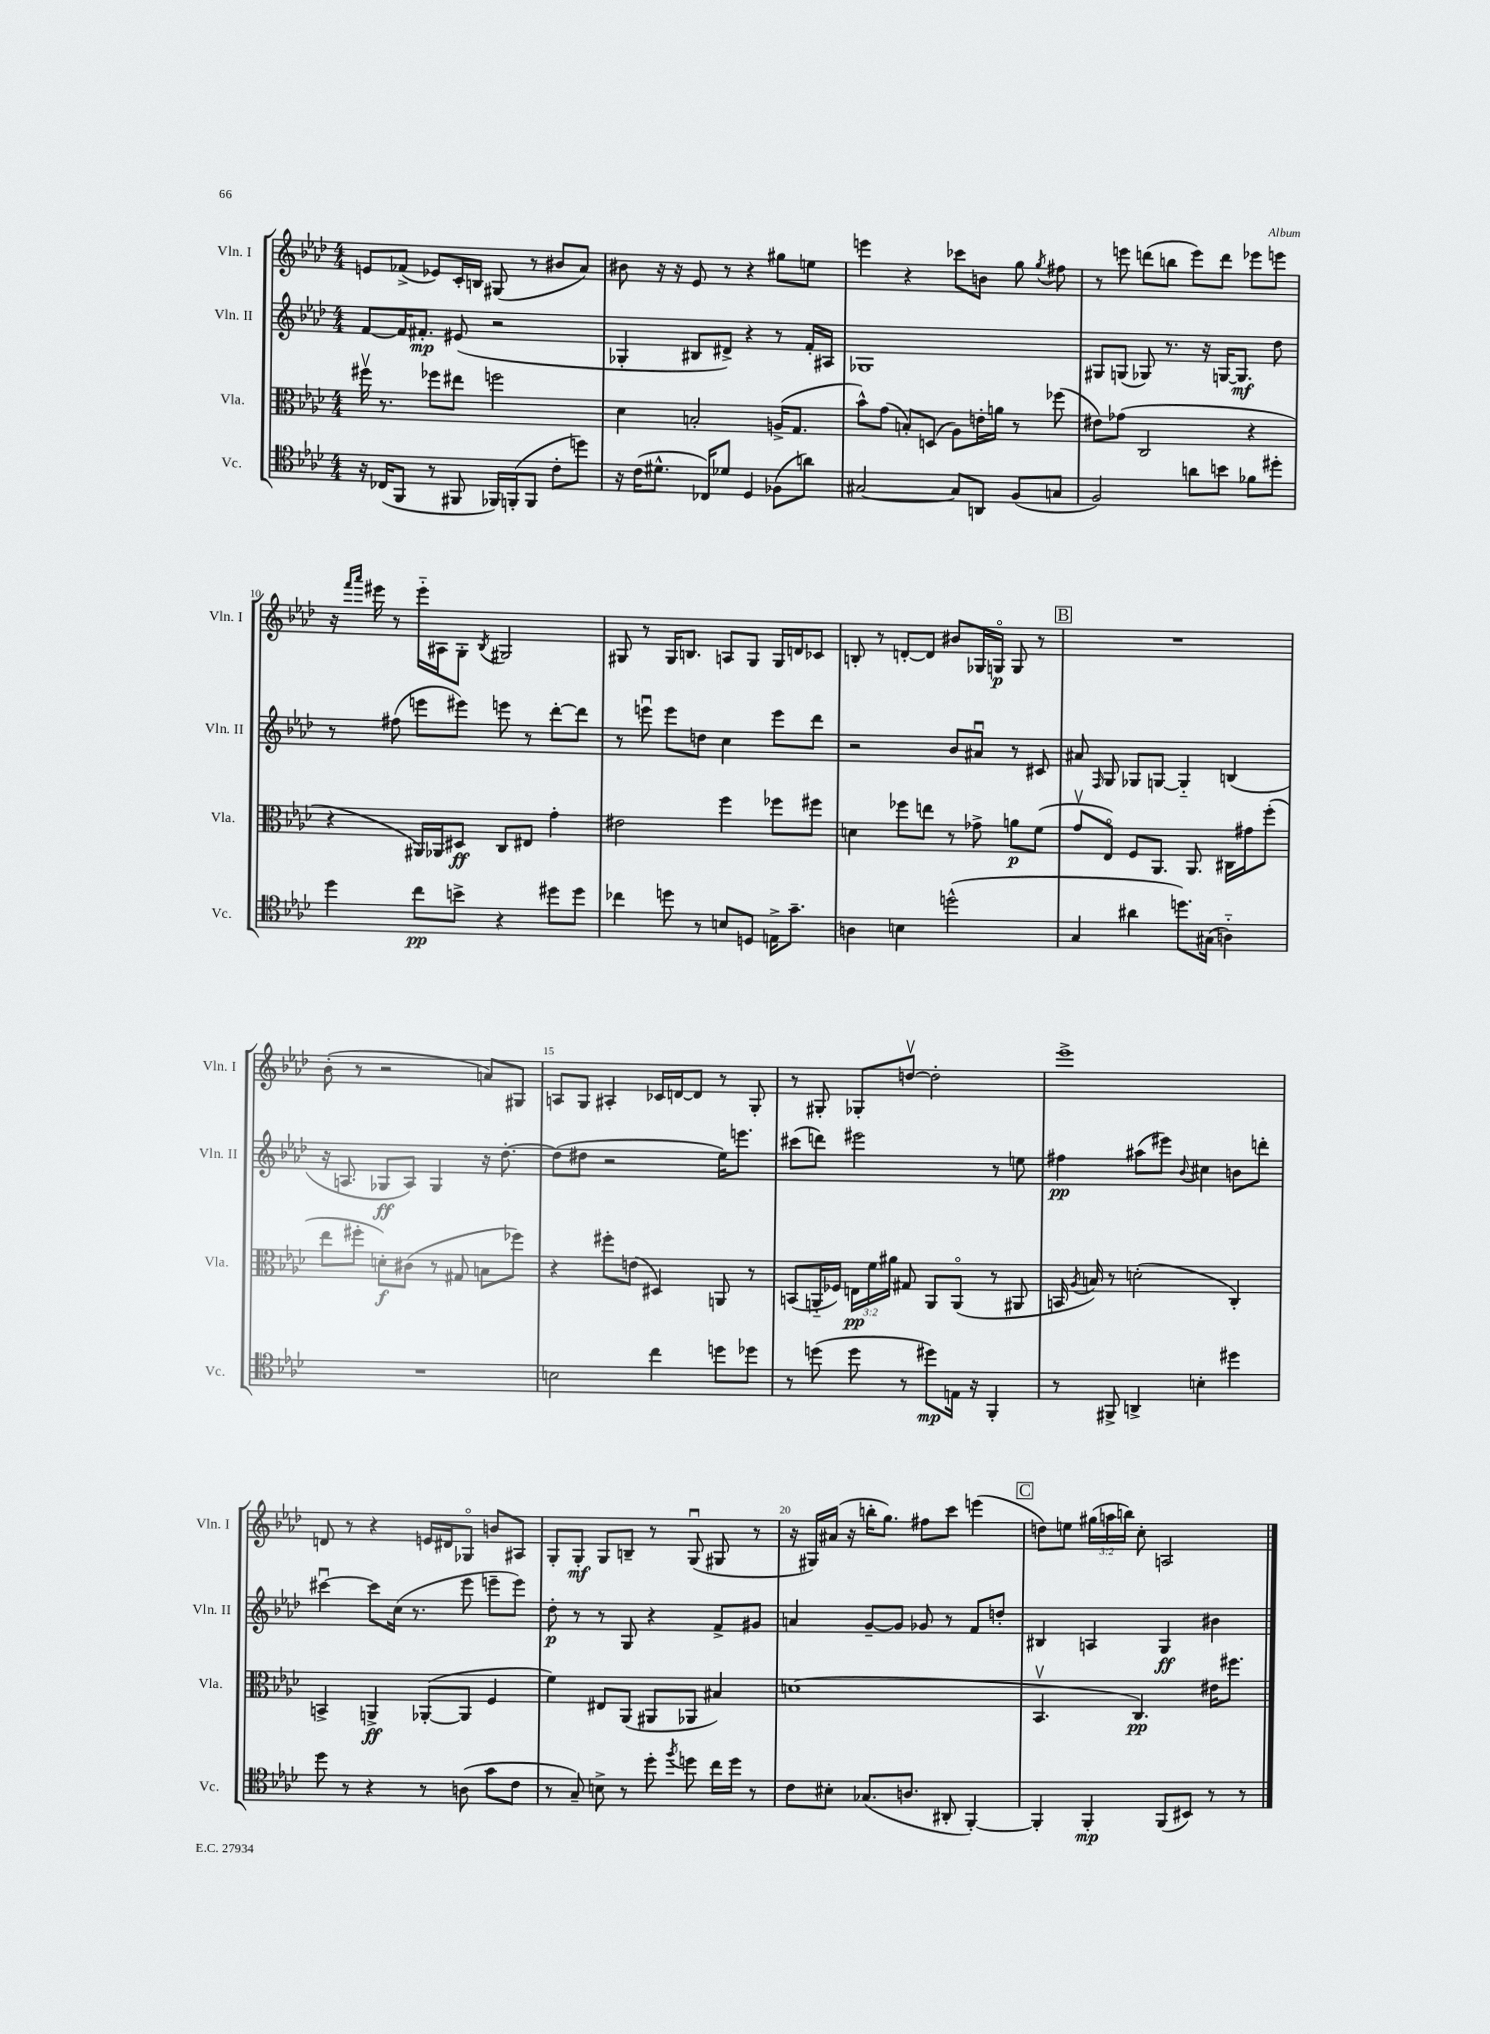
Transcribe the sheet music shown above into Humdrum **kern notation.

**kern	**kern	**kern	**kern
*staff4	*staff3	*staff2	*staff1
*clefC4	*clefC3	*clefG2	*clefG2
*k[b-e-a-d-]	*k[b-e-a-d-]	*k[b-e-a-d-]	*k[b-e-a-d-]
*M4/4	*M4/4	*M4/4	*M4/4
16r	16ff#v	[8f	8e
(16C-	8.r	.	.
8FF	.	16f]	(8f-^
.	.	8.f#'	.
8r	8ff-	.	8e-)
8FF#	8ee#	(8e#	16c'
.	.	.	16B
16FF-)	2ff	2r	(8G#
(16FF'	.	.	.
8FF	.	.	8r
8c'	.	.	8b#
8dd)	.	.	8a-)
=	=	=	=
16r	4d-	4G-'	8b#
(16c	.	.	.
8.d#^^	.	.	16r
.	.	.	16r
.	2B'	8B#	8e-
16C-)	.	.	.
8d-	.	8d#^)	8r
4D-	.	4r	4r
(8F-	(16A^	8r	8gg#
.	8.G	.	.
8a)	.	16f'	8ee
.	.	16A#	.
=	=	=	=
[2G#	8b-^^)	1G-	4eee
.	(8g	.	.
.	8B')	.	4r
.	(8D	.	.
8G#]	8A-)	.	8ccc-
8AA	16e'	.	8b
.	16a	.	.
(8F	8r	.	8gg
.	.	.	8qgg
8G	(8ff-	.	8ff#
=	=	=	=
2F)	8e#)	8G#	8r
.	(8g-	(8G	8eee
.	2C	8G-)	(8ddd
.	.	8.r	8bb
8a	.	.	8eee)
.	.	16r	.
8b	.	[16G	8ddd
.	.	8.G]	.
8f-	4r	.	8eee-
8dd#'	.	8dd-	8eee
=	=	=	=
4dd-	4r	8r	16r
.	.	.	16qqfff
.	.	.	16qqaaa-
.	.	.	16eee#
.	.	(8ff#	8r
8cc	16AA#)	8eee	16eee#'~
.	16AA-	.	16A#
8b^	8D#	8eee#)	8G'
.	.	.	8qB-
4r	8C	8eee	2G#
.	8E#	8r	.
8dd#	4g'	[8ddd-'	.
8dd#	.	8ddd-]	.
=	=	=	=
4cc-	2e#	8r	8G#
.	.	8eeeu	8r
8dd	.	8eee	16G#
.	.	.	8.B
8r	.	8dd	.
8B	4ff	4cc	8A
8D	.	.	8G#
16E^	8ff-	8eee	16G#
8.g~	.	.	16d
.	8ff#	8ddd-	8c-
=	=	=	=
4A	4d	2r	8B'
.	.	.	8r
4B	8ff-	.	[8d'
.	8ee	.	8d]
(2dd^^	8r	8b-	8b#
.	8g-^	8a#u	16G-
.	.	.	16Go
.	8a	8r	8G
.	(8f	8c#	8r
=	=	=	=
4G	8gv	8a#	1r
.	.	16qqF	.
.	8E-o)	8G	.
4a#	8F	8G-	.
.	8.AA-	[8G	.
8.dd)	.	4G'~]	.
.	8.AA-	.	.
(16G#	.	.	.
4A'~)	16C#	(4B	.
.	16g#	.	.
.	(8ff'	.	.
=	=	=	=
1r	8ee-	16r	(8b-'
.	.	8.A	.
.	8ff#'	.	8r
.	8d')	8G-	2r
.	(8c#	8A)	.
.	8r	4G-	.
.	8G#	.	.
.	8B	16r	8a)
.	.	[8.dd-'	.
.	8ff-)	.	8G#
=	=	=	=
2B	4r	(8dd-]	8A
.	.	8dd#	8G
.	8ff#'	2r	4A#'
.	(8e	.	.
4cc	4D#)	.	16c-
.	.	.	[16d
.	.	.	8d]
8dd	8AA	16ee-)	8r
.	.	8.eee	.
8dd-	8r	.	8G'
=	=	=	=
8r	(8BB	(8ccc#	8r
(8dd	16AA'~	8ddd)	8G#'
.	16F-)	.	.
8dd	24E	2eee#	8G-'
.	24f	.	.
.	24a#	.	.
8r	8G#	.	[8ddv
8dd#)	8AA	.	2dd']
16E	(8AAo	.	.
16r	.	.	.
4FF'	8r	8r	.
.	8AA#	8ee	.
=	=	=	=
8r	16BB	4ff#	1eee-^
.	8qA-	.	.
.	16B)	.	.
8FF#^	8r	.	.
4AA^	(2d'	(8aa#	.
.	.	8eee#)	.
.	.	8qqb-	.
4B'	.	4cc#	.
4dd#	4C')	8b	.
.	.	8ddd'	.
=	=	=	=
8dd-	4BB^	[4ccc#u	8d
8r	.	.	8r
4r	4AA^	8ccc#]	4r
.	.	(16cc	.
.	.	8.r	.
8r	([8AA-'	.	16e
.	.	.	16d#
(8A	8AA-]	8eee-	8G-o
8g	4F	8eee~	8b
8c	.	8eee)	8A#
=	=	=	=
8r	4f)	8dd-'	8G'
8G~)	.	8r	8G'
8B^	8E#	8r	8G
8r	(8AA-	8G	8B~
8dd-'	8AA#	4r	8r
8qff	.	.	.
8dd	8AA-	.	(8Gu
16cc	4B#)	8f^	8G#
16dd	.	.	.
8r	.	8g#	8r
=	=	=	=
8c	(1d	4a	16r
.	.	.	16G#)
8B#'	.	.	(16a#
.	.	.	16r
(8.G-	.	[8g~	16bb'
.	.	.	8.gg)
.	.	8g]	.
8.A	.	.	.
.	.	8g-	8ff#
8AA#'	.	8r	8ccc
[4FF')	.	8f	(4eee
.	.	8dd'	.
=	=	=	=
4FF']	4.BB-v	4B#	8dd)
.	.	.	8ee
4FF'	.	4A	(24gg#
.	.	.	24aa
.	.	.	24bb)
.	4.C)	.	8cc'
(8FF	.	4G	2A
8BB#)	.	.	.
8r	16e#	4b#	.
.	8.ff#	.	.
8r	.	.	.
==	==	==	==
*-	*-	*-	*-
